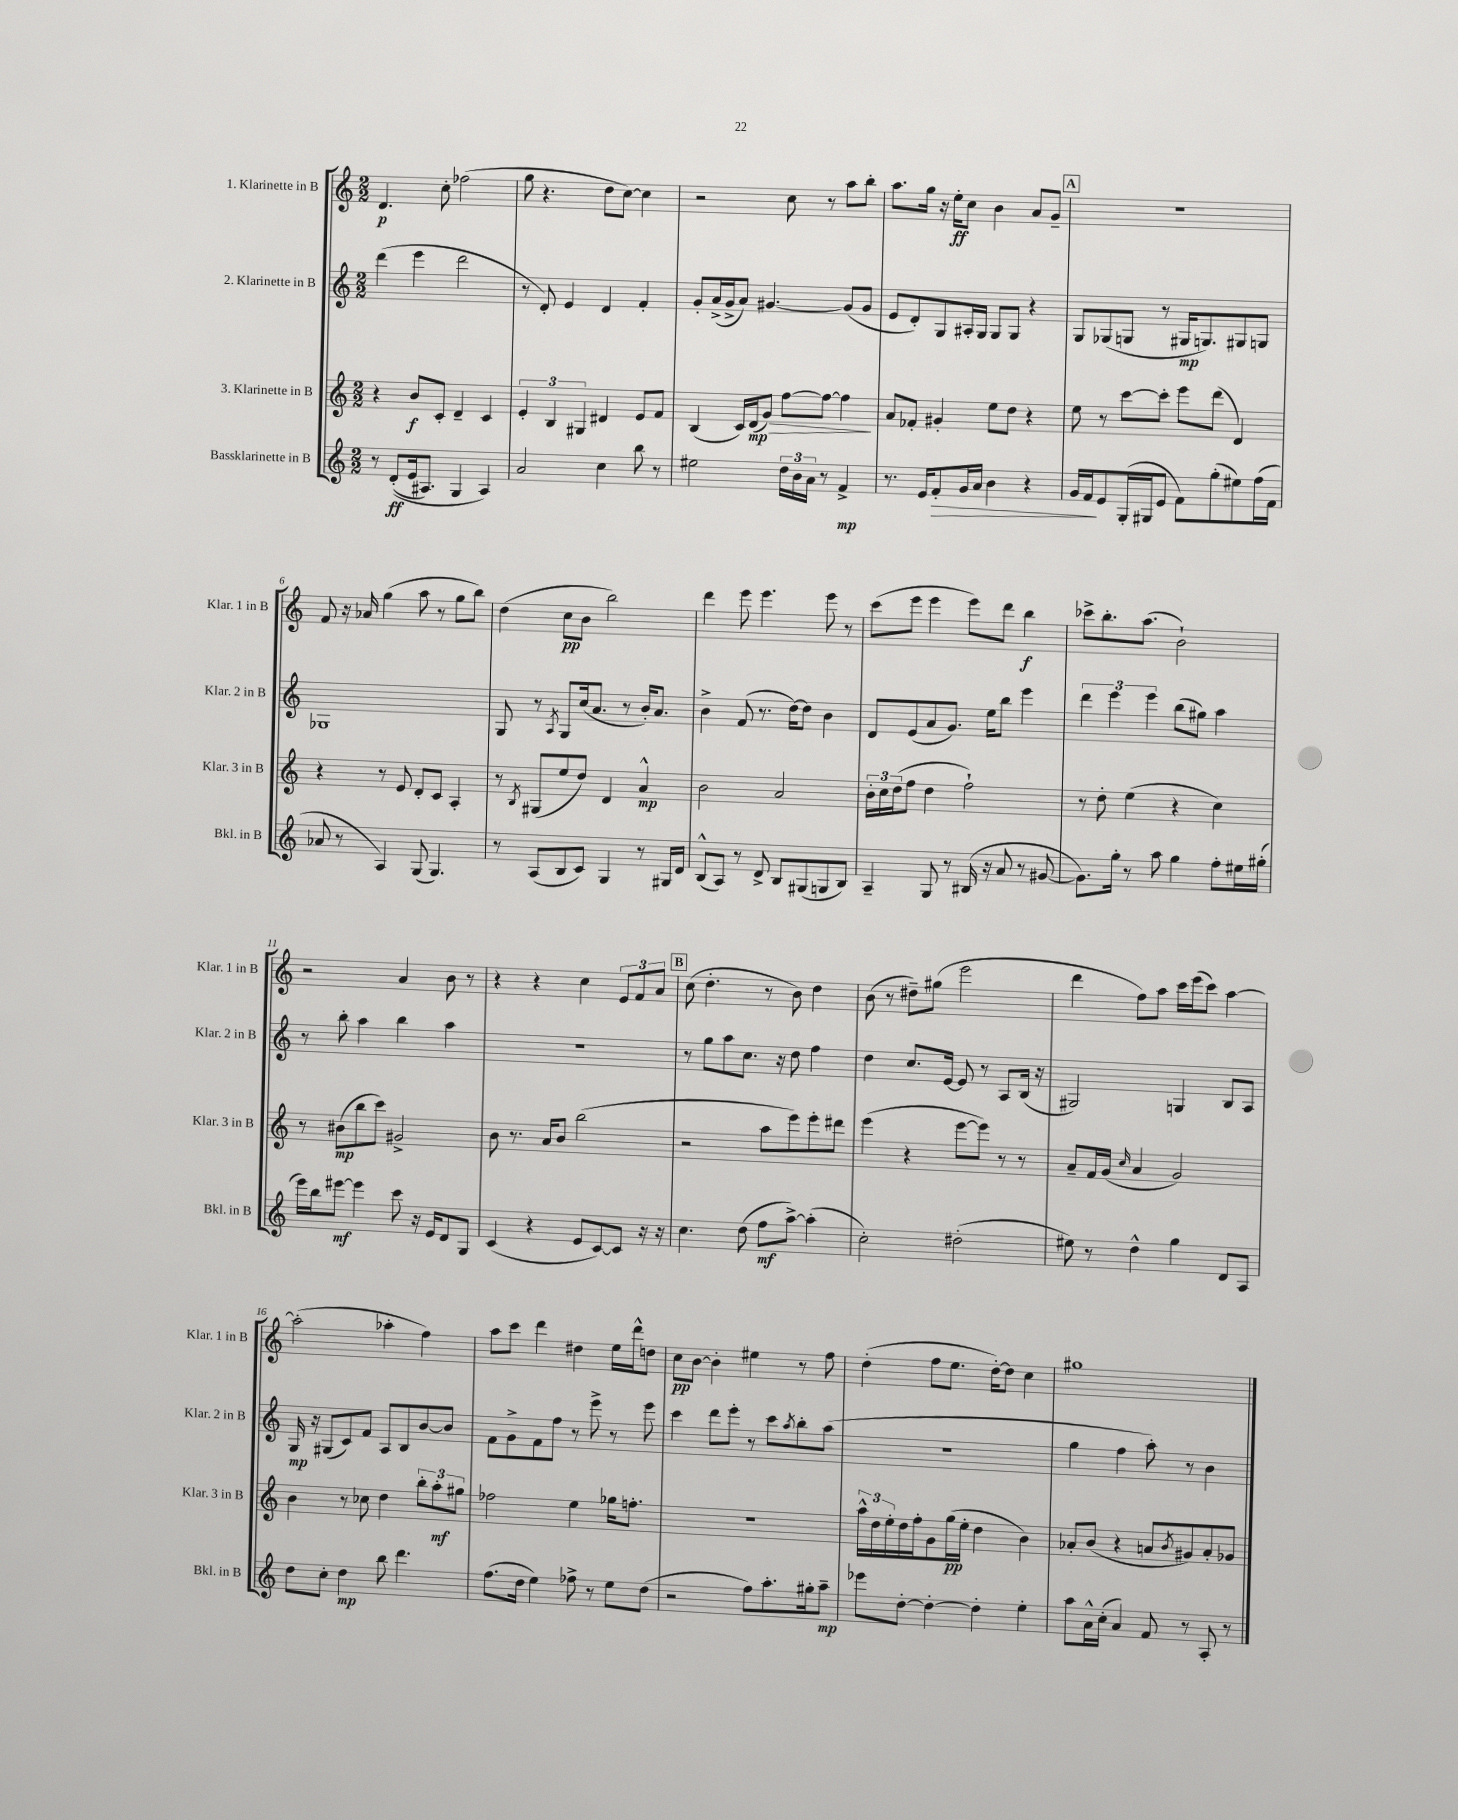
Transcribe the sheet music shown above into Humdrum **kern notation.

**kern	**kern	**kern	**kern
*staff4	*staff3	*staff2	*staff1
*clefG2	*clefG2	*clefG2	*clefG2
*k[]	*k[]	*k[]	*k[]
*M2/2	*M2/2	*M2/2	*M2/2
8r	4r	(4ddd\	4.d/
&((8d'/L	.	.	.
16e/k	8b/L	4eee\	.
8.A#/J)	.	.	.
.	8c'/J	.	8cc'\
4G/	4d~/	2ddd\	(2ff-\
4A#/&)	4c/	.	.
=	=	=	=
2a/	6e'/	8r	8gg\
.	.	8d'/)	4.r
.	6B/	.	.
.	.	4e/	.
.	6G#/	.	.
4cc\	4d#/	4d/	8dd\L
.	.	.	[8cc\J)
8bb\	8e/L	4f'/	4cc\]
8r	8f/J	.	.
=	=	=	=
2ee#\	(4B/	8g'/L	2r
.	.	(16a^/L	.
.	.	16g^/J	.
.	16c/LL)	8a/J)	.
.	(16d/J	.	.
.	8g/J)	[4.g#/	.
24dd\LL	[8ff\L	.	8cc\
24b\	.	.	.
24a\JJ	.	.	.
8r	8ff\_J	.	8r
4f^/	4ff\]	(8g#/]L	8aa\L
.	.	8g#/J	8bb'\J
=	=	=	=
8.r	8a/L	8e/L	8.aa\L
.	8f-'/J	8d'/)	.
16e/LK	.	.	16gg\Jk
8f'/	4g#'/	8G/	16r
.	.	.	16ee'\LK
16g/L	.	16A#'/L	8cc\J
16a/JJ	.	16G/JJ	.
4b\	8ee\L	8G/L	4b\
.	8dd\J	8G/J	.
4r	4r	4r	8a/L
.	.	.	8g~/J
=	=	=	=
16g/LL	8ee\	8G/L	1r
16f/J	.	.	.
8e/	8r	(8G-/	.
(16G'/L	[8ccc\L	8G/J	.
16G#/J	.	.	.
8e/J	8ccc'\]J	8r	.
8f\L)	8eee\L	16G#/LK	.
.	.	8.G/)	.
(8gg'\	(8ddd\J	.	.
8ee#\)	4d/)	8G#/	.
(16ff\L	.	8G/J	.
16f\JJ	.	.	.
=	=	=	=
8a-/	4r	1G-	8f/
8r	.	.	16r
.	.	.	16a-/
4A/)	8r	.	(4gg\
.	8e/	.	.
(8G/	8d'/L	.	8aa\
4.G/)	8c/J	.	8r
.	4A'/	.	8gg\L
.	.	.	8bb\J)
=	=	=	=
8r	8r	8G/	(4dd\
.	8qB/	.	.
(8A/L	(8G#/L	8r	.
.	.	8qA/	.
8B/	8ee/	8G/L	8cc\L
8c/J)	8dd/J)	(16cc/k	8b\J
.	.	8.a/J	.
4G/	4d/	.	2bb\)
.	.	8r	.
8r	4a^^/	16b'/LK)	.
.	.	8.a/J	.
16G#/LL	.	.	.
16d/JJ	.	.	.
=	=	=	=
(8B^^/L	2b\	4b^\	4ddd\
8A/J)	.	.	.
8r	.	(8f/	8eee\
8d^/	.	8.r	4.eee\
8B/L	2a/	.	.
.	.	[16dd\LK)	.
(8G#/	.	8dd\]J	.
8G/	.	4b\	8eee\
8B/J)	.	.	8r
=	=	=	=
4A~/	24b'\LL	8d/L	(8ccc\L
.	24cc\	.	.
.	(24dd\J	.	.
.	8ff\J	(8e/	8eee\J
8G/	4dd\	8a/	4eee\
8r	.	8.g/J)	.
(16B#/	2ff`\)	.	8eee\L)
16r	.	16ee\LK	.
8a/	.	8bb\J	8ddd\J
8r	.	4eee\	4bb\
[8g#/	.	.	.
=	=	=	=
8.g#\]L)	8r	6ddd\	8ccc-^\L
.	8dd'\	.	8.bb'\
.	.	6eee\	.
16gg'\Jk	.	.	.
8r	(4ee\	.	.
.	.	.	(8.aa\J
.	.	6eee\	.
8aa\	.	.	.
4gg\	4r	(8bb\L	2b`\)
.	.	8gg#\J)	.
8ff'\L	4cc\)	4aa\	.
16ee#\L	.	.	.
(16gg#'\JJ	.	.	.
=	=	=	=
16eee\LL)	8r	8r	2r
16bb\J	.	.	.
[8eee#\J	(8b#\L	8bb'\	.
4eee#\]	8bb\	4aa\	.
.	8ccc\J)	.	.
8ccc\	2g#^/	4bb\	4a/
16r	.	.	.
16e/LK	.	.	.
8d/	.	4aa\	8b\
8G/J	.	.	8r
=	=	=	=
(4c/	8b\	1r	4r
.	8.r	.	.
4r	.	.	4r
.	16a/LK	.	.
.	8b/J	.	.
8e/L	(2bb\	.	4cc\
[8c/)	.	.	.
8c/]J	.	.	12e/L
.	.	.	12f/
16r	.	.	.
.	.	.	12a/J
16r	.	.	.
=	=	=	=
4.cc\	2r	8r	(8cc\
.	.	8gg\L	4.dd'\
.	.	8aa\	.
(8dd\	.	8.cc\J	.
8ff\L	8aa\L	.	8r
.	.	16r	.
[8aa^\J)	8eee\)	8dd\	8b\)
(4aa'\]	8eee'\	4ff\	4dd\
.	8ddd#\J	.	.
=	=	=	=
2cc'\)	(4eee\	4dd\	(8b\
.	.	.	8r
.	4r	8.cc/L	8dd#~\L)
.	.	.	(8gg#\J
.	.	[16e/Jk	.
(2dd#'\	[8eee\L	8e/]	2eee\
.	8eee\]J)	8r	.
.	8r	8A/L	.
.	8r	(16B/Jk	.
.	.	16r	.
=	=	=	=
8ee#\)	8a~/L	2G#/)	4ddd\
8r	16f/L	.	.
.	(16g/JJ	.	.
.	16qqcc/	.	.
4dd^^\	4a/	.	8ff\L)
.	.	.	8aa\J
4gg\	2g/)	4G/	16ccc\LL
.	.	.	(16eee\J
.	.	.	8ccc\J)
8d/L	.	8B/L	[4aa\
8A/J	.	8A/J	.
=	=	=	=
8dd\L	4b\	16G/	(2aa'\]
.	.	16r	.
8cc'\J	.	(8G#/L	.
4dd\	8r	8c/)	.
.	8cc-\	8f/J	.
8bb\	4dd\	8A/L	4aa-'\
4.ddd\	.	8B/	.
.	12bb'\L	[8b/	4ff\)
.	12aa'\	.	.
.	.	8b/]J	.
.	12gg#\J	.	.
=	=	=	=
(8.ff\L	2ff-\	8f\L	8aa\L
.	.	8g^\	8ccc\J
16dd\Jk	.	.	.
4ee\)	.	8f\	4ddd\
.	.	8ff\J	.
8ff-^\	4ee\	8r	4dd#\
8r	.	8eee^\	.
8ee\L	16gg-\LK	8r	16ee\LL
.	8.ff'\J	.	16ddd^^\J
(8dd\J	.	8eee\	8dd\J
=	=	=	=
2r	1r	4ccc\	8cc\L
.	.	.	[8b\J
.	.	8ddd\L	4b'\]
.	.	8eee'\J	.
8ff\L)	.	8r	4ee#\
8.aa'\	.	8ccc\L	.
.	.	8qaa/	.
.	.	8bb'\	8r
16gg#'\k	.	.	.
8aa~\J	.	(8aa\J	8ff\
=	=	=	=
8eee-\L	24aa^^\LL	1r	(4dd'\
.	24dd\	.	.
.	24ee'\	.	.
[8dd'\J	16dd\	.	.
.	16ff'\J	.	.
4dd'\_	8g\	.	8ff\L
.	(16gg\L	.	8.ee\J
.	16ee'\JJ	.	.
4dd'\]	4dd\	.	.
.	.	.	[16dd'\LK)
.	.	.	8dd\]J
4ee'\	4b\)	.	4cc\
=	=	=	=
8aa\L	8a-'/L	4gg\	1gg#
16a^^\L	(8b/J	.	.
(16cc'\JJ	.	.	.
4a/)	4r	4ff\	.
8f/	8a/L	8aa'\)	.
.	8qb/	.	.
8r	8g#/)	8r	.
8A'/	8a'/	4b\	.
8r	8g-/J	.	.
==	==	==	==
*-	*-	*-	*-
